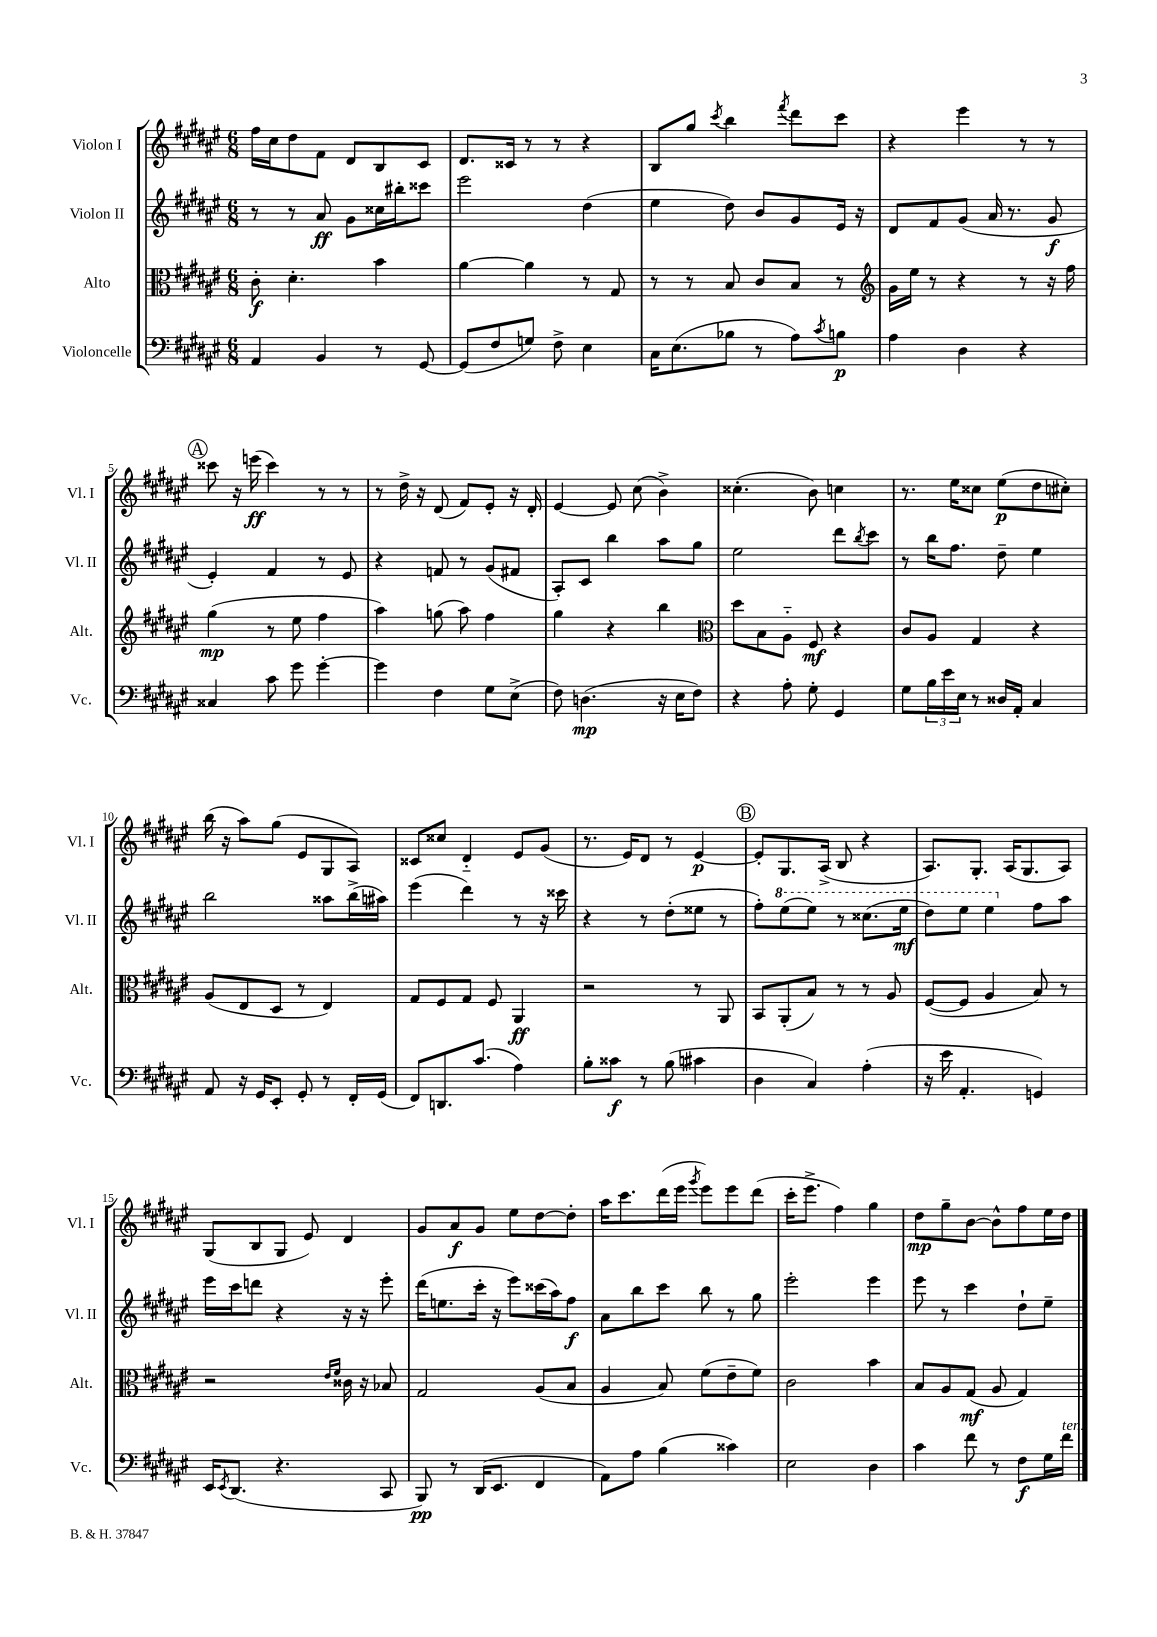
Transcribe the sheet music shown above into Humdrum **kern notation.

**kern	**dynam	**kern	**dynam	**kern	**dynam	**kern	**dynam
*part4	*part4	*part3	*part3	*part2	*part2	*part1	*part1
*staff4	*staff4	*staff3	*staff3	*staff2	*staff2	*staff1	*staff1
*I"Violoncelle	*	*I"Alto	*	*I"Violon II	*	*I"Violon I	*
*I'Vc.	*	*I'Alt.	*	*I'Vl. II	*	*I'Vl. I	*
*clefF4	*	*clefC3	*	*clefG2	*	*clefG2	*
*k[f#c#g#d#a#e#]	*	*k[f#c#g#d#a#e#]	*	*k[f#c#g#d#a#e#]	*	*k[f#c#g#d#a#e#]	*
*M6/8	*	*M6/8	*	*M6/8	*	*M6/8	*
=1	=1	=1	=1	=1	=1	=1	=1
4AA#/	.	8c#'\	f	8r	.	16ff#\LL	.
.	.	.	.	.	.	16cc#\J	.
.	.	4.d#'\	.	8r	.	8dd#\	.
4BB/	.	.	.	8a#/	ff	8f#\J	.
.	.	.	.	8g#\L	.	8d#/L	.
8r	.	4b\	.	16cc##X\L	.	8B/	.
.	.	.	.	16bb#X'\J	.	.	.
[8GG#/	.	.	.	8ccc##X\J	.	8c#/J	.
=2	=2	=2	=2	=2	=2	=2	=2
(8GG#/L]	.	[4a#\	.	2eee#\	.	8.d#/L	.
8F#/	.	.	.	.	.	.	.
.	.	.	.	.	.	16c##X/Jk	.
8Gn/J)	.	4a#\]	.	.	.	8r	.
8F#^\	.	.	.	.	.	8r	.
4E#\	.	8r	.	(4dd#\	.	4r	.
.	.	8G#/	.	.	.	.	.
=3	=3	=3	=3	=3	=3	=3	=3
16C#\KL	.	8r	.	4ee#\	.	8B/L	.
(8.E#\	.	.	.	.	.	.	.
.	.	8r	.	.	.	8gg#/J	.
.	.	.	.	.	.	8qccc#/	.
8B-X\J	.	8B/	.	8dd#\)	.	4bb\	.
8r	.	8c#/L	.	8b/L	.	.	.
.	.	.	.	.	.	8qfff#/	.
8A#\L)	.	8B/J	.	8g#/	.	8ddd#\L	.
8qc#/	.	.	.	.	.	.	.
8Bn\J	p	8r	.	16e#/Jk	.	8ccc#\J	.
.	.	.	.	16r	.	.	.
=4	=4	=4	=4	=4	=4	=4	=4
*	*	*clefG2	*	*	*	*	*
4A#\	.	16g#\LL	.	8d#/L	.	4r	.
.	.	16ee#\JJ	.	.	.	.	.
.	.	8r	.	8f#/	.	.	.
4D#\	.	4r	.	(8g#/J	.	4eee#\	.
.	.	.	.	16a#/	.	.	.
.	.	.	.	8.r	.	.	.
4r	.	8r	.	.	.	8r	.
.	.	16r	.	8g#/	f	8r	.
.	.	16ff#\	.	.	.	.	.
!!LO:LB:g=z
!!LO:REH:place=s1:t=A
=5	=5	=5	=5	=5	=5	=5	=5
4C##X/	.	(4gg#\	mp	4e#'/)	.	8ccc##X\	.
.	.	.	.	.	.	16r	.
.	.	.	.	.	.	(16eeen\	ff
8c#\	.	8r	.	4f#/	.	4ccc##\)	.
8g#\	.	8ee#\	.	.	.	.	.
[4g#'\	.	4ff#\	.	8r	.	8r	.
.	.	.	.	8e#/	.	8r	.
=6	=6	=6	=6	=6	=6	=6	=6
4g#\]	.	4aa#\)	.	4r	.	8r	.
.	.	.	.	.	.	16dd#^\	.
.	.	.	.	.	.	16r	.
4F#\	.	(8ggn\	.	8fn/	.	(8d#/	.
.	.	8aa#\)	.	8r	.	8f#/L)	.
8G#\L	.	4ff#\	.	(8g#/L	.	8e#'/J	.
(8E#^\J	.	.	.	8f#X/J	.	16r	.
.	.	.	.	.	.	16d#'/	.
=7	=7	=7	=7	=7	=7	=7	=7
8F#\)	.	4gg#\	.	8A#'/L)	.	[4e#/	.
(4.Dn\	mp	.	.	8c#/J	.	.	.
.	.	4r	.	4bb\	.	8e#/]	.
.	.	.	.	.	.	(8cc#\	.
16r	.	4bb\	.	8aa#\L	.	4b^\)	.
16E#\KL	.	.	.	.	.	.	.
8F#\J)	.	.	.	8gg#\J	.	.	.
=8	=8	=8	=8	=8	=8	=8	=8
*	*	*clefC3	*	*	*	*	*
4r	.	8dd#\L	.	2ee#\	.	(4.cc##X'\	.
.	.	8B\	.	.	.	.	.
8A#'\	.	8A#\J	.	.	.	.	.
8G#'\	.	8F#/	mf	.	.	8b\)	.
4GG#/	.	4r	.	8ddd#\L	.	4ccn\	.
.	.	.	.	8qbb/	.	.	.
.	.	.	.	8ccc#\J	.	.	.
=9	=9	=9	=9	=9	=9	=9	=9
8G#\L	.	8c#/L	.	8r	.	8.r	.
24B\L	.	8A#/J	.	16bb\KL	.	.	.
24e#\	.	.	.	.	.	.	.
.	.	.	.	8.ff#\J	.	16ee#\KL	.
24E#\JJ	.	.	.	.	.	.	.
8r	.	4G#/	.	.	.	8cc##X\J	.
16D##X/LL	.	.	.	8dd#~\	.	(8ee#\L	p
16AA#'/JJ	.	.	.	.	.	.	.
4C#/	.	4r	.	4ee#\	.	8dd#\	.
.	.	.	.	.	.	8cc#X'\J)	.
!!LO:LB:g=z
=10	=10	=10	=10	=10	=10	=10	=10
8AA#/	.	(8A#/L	.	2bb\	.	(16bb\	.
.	.	.	.	.	.	16r	.
16r	.	8E#/	.	.	.	8aa#\L)	.
16GG#/KL	.	.	.	.	.	.	.
8EE#'/J	.	8D#/J	.	.	.	(8gg#\J	.
8GG#'/	.	8r	.	.	.	8e#/L	.
8r	.	4E#/)	.	8aa##X\L	.	8G#/	.
16FF#'/LL	.	.	.	(16bb^\L	.	8A#/J)	.
(16GG#/JJ	.	.	.	16aa#X\JJ)	.	.	.
=11	=11	=11	=11	=11	=11	=11	=11
8FF#/L)	.	8G#/L	.	(4eee#\	.	8c##X/L	.
8.DDn/	.	8F#/	.	.	.	8cc##X/J	.
.	.	8G#/J	.	4ddd#\)	.	4d#/	.
(8.c#/J	.	.	.	.	.	.	.
.	.	8F#/	.	.	.	.	.
4A#\)	.	4AA#/	ff	8r	.	8e#/L	.
.	.	.	.	16r	.	(8g#/J	.
.	.	.	.	16ccc##X\	.	.	.
=12	=12	=12	=12	=12	=12	=12	=12
8B'\L	.	2r	.	4r	.	8.r	.
8c##X\J	f	.	.	.	.	.	.
.	.	.	.	.	.	16e#/KL)	.
8r	.	.	.	8r	.	8d#/J	.
(8B\	.	.	.	(8dd#'\L	.	8r	.
4c#X\	.	8r	.	8ee##X\J	.	[4e#/	p
.	.	8AA#/	.	8r	.	.	.
!!LO:REH:place=s1:t=B
=13	=13	=13	=13	=13	=13	=13	=13
4D#\	.	8BB/L	.	8ff#'\L)	.	8e#'/L]	.
*	*	*	*	*8va	*	*	*
.	.	(8AA#'/	.	(8eee#\	.	8.G#/	.
4C#/)	.	8B/J)	.	8eee#\J)	.	.	.
.	.	.	.	.	.	(16A#^/Jk	.
.	.	8r	.	8r	.	8B/	.
(4A#'\	.	8r	.	(8.ccc##X\L	.	4r	.
.	.	8A#/	.	.	.	.	.
.	.	.	.	16eee#\Jk	mf	.	.
=14	=14	=14	=14	=14	=14	=14	=14
16r	.	([8F#/L	.	8ddd#\L)	.	8.A#/L)	.
16e#\	.	.	.	.	.	.	.
4.AA#'/	.	8F#/J]	.	8eee#\J	.	.	.
.	.	.	.	.	.	8.G#'/J	.
.	.	4A#/	.	4eee#\	.	.	.
.	.	.	.	.	.	(16A#/KL	.
.	.	.	.	.	.	8.G#/	.
*	*	*	*	*X8va	*	*	*
4GGn/)	.	8B/)	.	8ff#\L	.	.	.
.	.	8r	.	8aa#\J	.	8A#/J)	.
!!LO:LB:g=z
=15	=15	=15	=15	=15	=15	=15	=15
16EE#/KL	.	2r	.	16eee#\LL	.	(8G#/L	.
8qEE#/	.	.	.	.	.	.	.
(8.DD#/J	.	.	.	16ccc#\J	.	.	.
.	.	.	.	8dddn\J	.	8B/	.
4.r	.	.	.	4r	.	8G#/J	.
.	.	.	.	.	.	8e#/)	.
.	.	16qqe#/LL	.	.	.	.	.
.	.	16qqf#/JJ	.	.	.	.	.
.	.	16c##X\	.	16r	.	4d#/	.
.	.	16r	.	16r	.	.	.
8CC#/	.	8B-X/	.	8eee#'\	.	.	.
=16	=16	=16	=16	=16	=16	=16	=16
8BBB/)	pp	2G#/	.	(16ddd#\KL	.	8g#/L	.
.	.	.	.	8.een\	.	.	.
8r	.	.	.	.	.	8a#/	f
(16DD#/KL	.	.	.	16ccc#'\Jk	.	8g#/J	.
8.EE#/J	.	.	.	16r	.	.	.
.	.	.	.	8eee#\L)	.	8ee#\L	.
4FF#/	.	(8A#/L	.	(16ccc##X\L	.	[8dd#\	.
.	.	.	.	16aa#\J)	.	.	.
.	.	8B/J	.	8ff#\J	f	8dd#'\J]	.
=17	=17	=17	=17	=17	=17	=17	=17
8AA#\L)	.	4A#/	.	8a#\L	.	16aa#\KL	.
.	.	.	.	.	.	8.ccc#\	.
8A#\J	.	.	.	8bb\	.	.	.
(4B\	.	8B/)	.	8ccc#\J	.	(16ddd#\L	.
.	.	.	.	.	.	16eee#\JJ	.
.	.	.	.	.	.	8qggg#/	.
.	.	(8f#\L	.	8bb\	.	8eee#\L)	.
4c##X\)	.	8e#~\	.	8r	.	8eee#\	.
.	.	8f#\J)	.	8gg#\	.	(8ddd#\J	.
=18	=18	=18	=18	=18	=18	=18	=18
2E#\	.	2c#\	.	2eee#'\	.	16ccc#'\KL	.
.	.	.	.	.	.	8.eee#^\J	.
.	.	.	.	.	.	4ff#\)	.
4D#\	.	4b\	.	4eee#\	.	4gg#\	.
=19	=19	=19	=19	=19	=19	=19	=19
4c#\	.	8B/L	.	8eee#\	.	8dd#\L	mp
.	.	8A#/	.	8r	.	8gg#~\	.
8f#\	.	(8G#/J	mf	4ccc#\	.	[8b\J	.
8r	.	8A#/	.	.	.	8b^^\L]	.
8F#\L	f	4G#/)	.	8dd#`\L	.	8ff#\	.
16G#\L	.	.	.	8ee#~\J	.	16ee#\L	.
!LO:TX:a:i:t=ten.	!	!	!	!	!	!	!
16f#\JJ	.	.	.	.	.	16dd#\JJ	.
==	==	==	==	==	==	==	==
*-	*-	*-	*-	*-	*-	*-	*-
